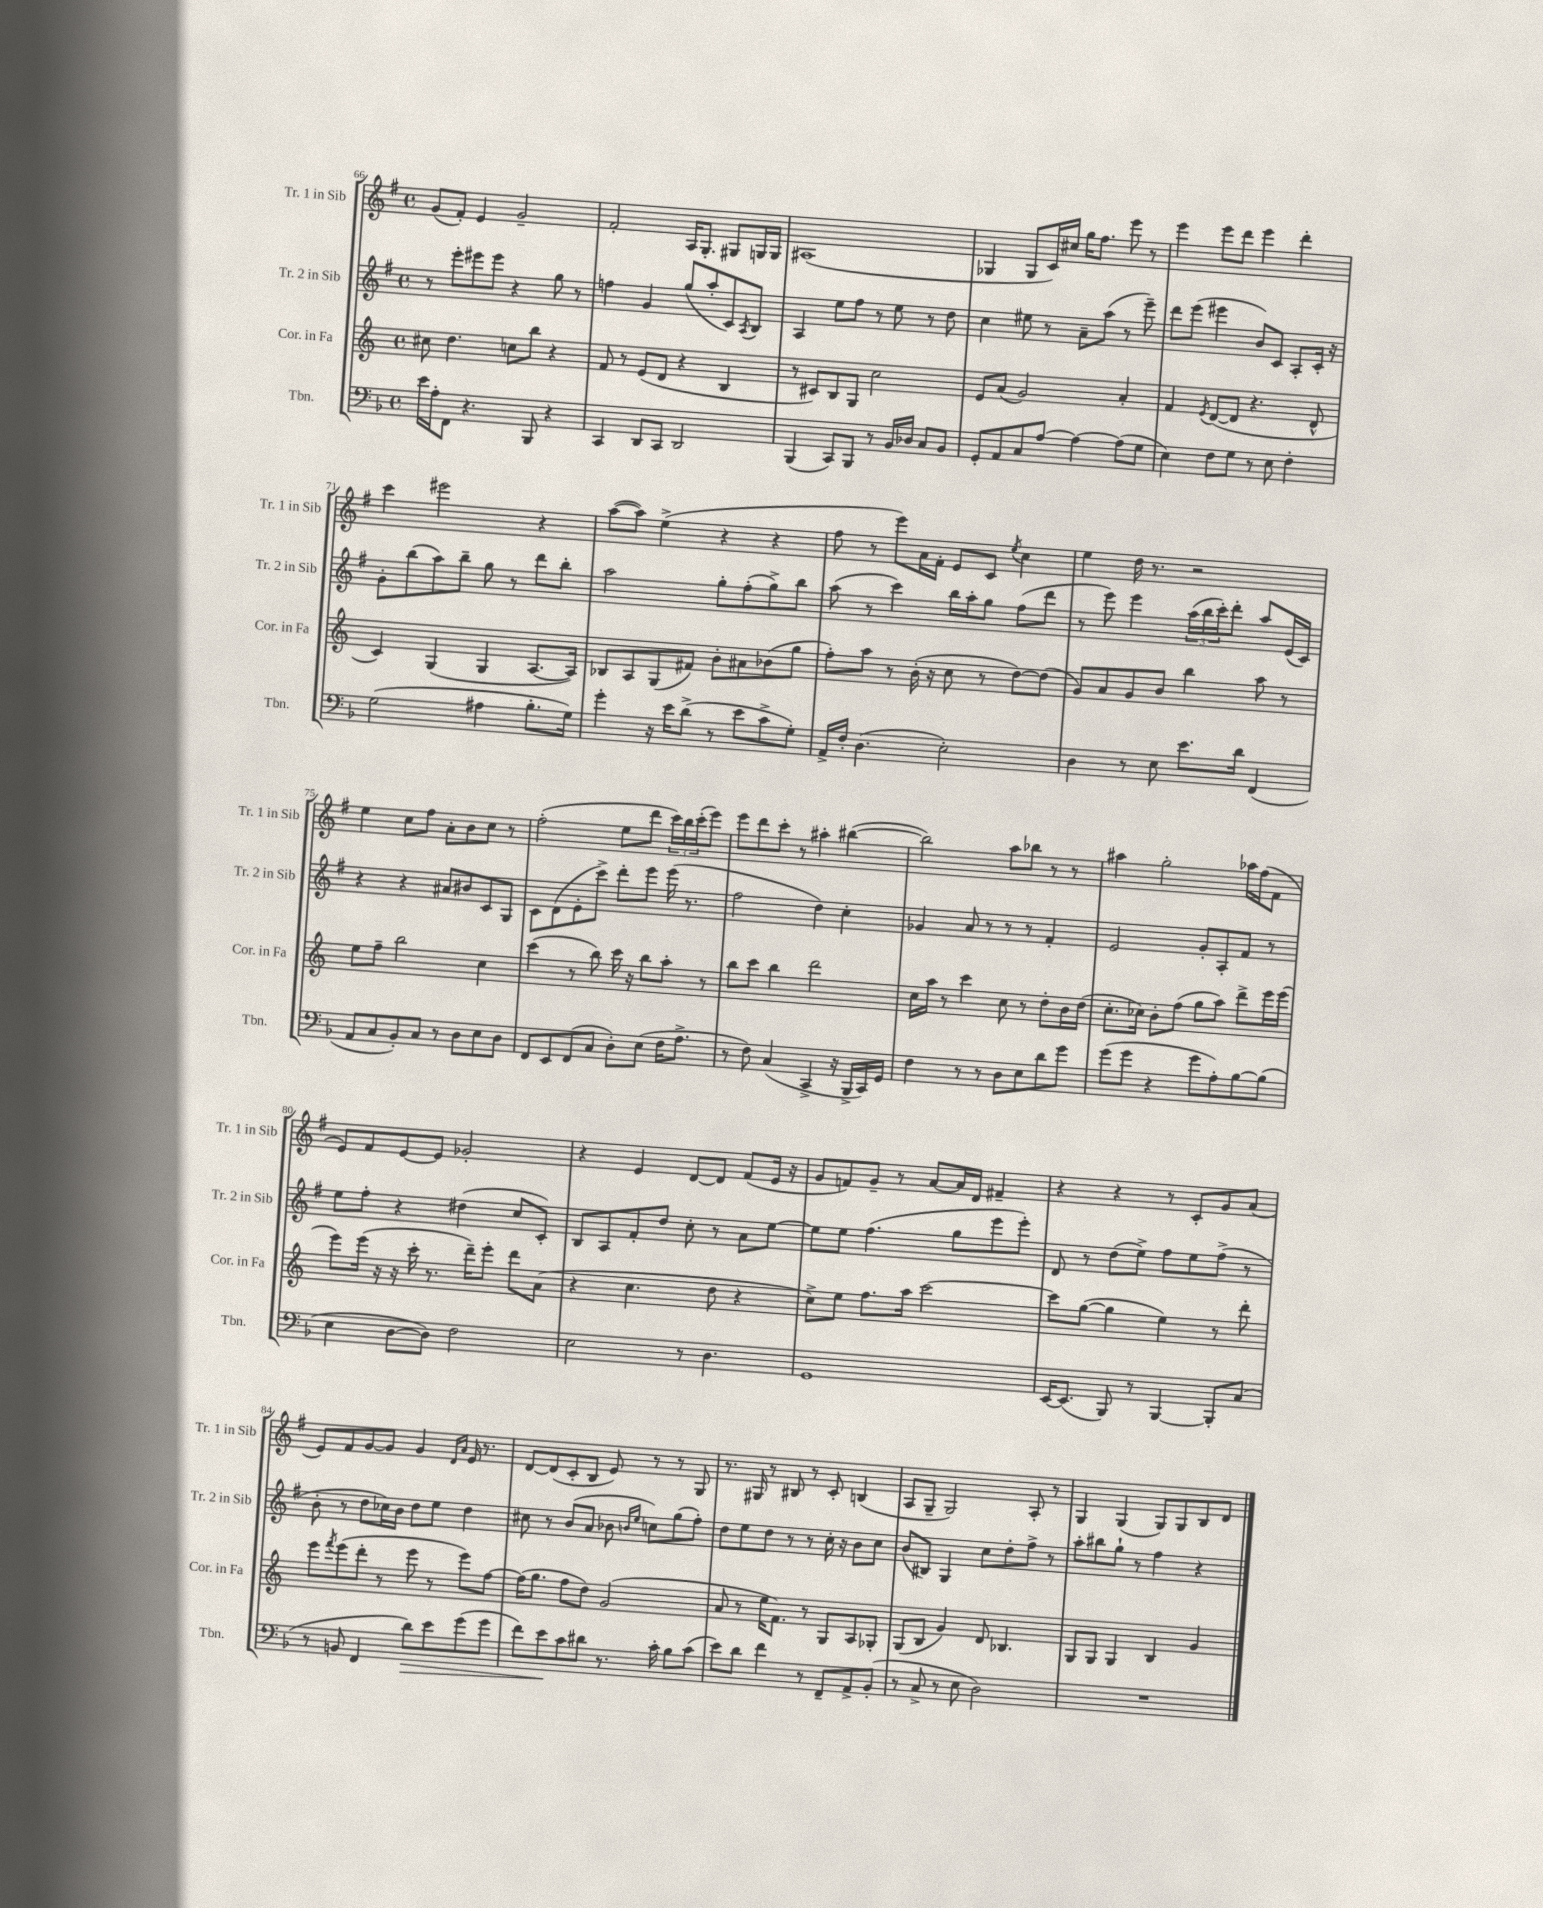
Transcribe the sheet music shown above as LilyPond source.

<<
\new StaffGroup <<
\new Staff = "s0" \with { instrumentName = "Tr. 1 in Sib" shortInstrumentName = "Tr. 1 in Sib" } {
    \clef treble \key g \major \defaultTimeSignature \time 4/4
    g'8( fis'8-.) e'4 g'2-- |
    fis'2-. a16 g8.-. gis8 g16 g16 |
    ais1( |
    ges4 ges8 c'16) cis''16 g''16 fis''8. e'''8 r8 |
    e'''4 e'''8 d'''8 e'''4 d'''4-. |
    c'''4 eis'''2 r4 |
    a''8~( a''8) e''4->( r4 r4 |
    fis''8 r8 e'''8) a'16 fis'16-. e'8 c'8 \acciaccatura { e''8 } c''4 |
    e''4 d''16 r8. r2 |
    e''4 c''8 fis''8 a'8-. b'8 c''8 r8 |
    fis''2-.( e''8 d'''8 \tuplet 3/2 { c'''16) b''16 c'''16-.( } e'''8) |
    e'''8 d'''8 c'''8-. r8 ais''4-. bis''4~( |
    bis''2) a''8 bes''8 r8 r8 |
    ais''4 g''2-. aes''16 fis''16( fis'8 |
    e'8) fis'8 e'8~ e'8 ges'2-. |
    r4 e'4 d'8~ d'8 fis'8( e'16 r16 |
    g'8 f'8) g'8-- r8 a'8~ a'16 d'16 fis'4-- |
    r4 r4 r8 c'8-. g'8 a'8( |
    e'8) fis'8 g'8~ g'8 g'4 \grace { d'16 a'16 } e'16 r8. |
    d'8~ d'8( c'8-. b8 e'8) r8 r8 g8 |
    r8. gis16 r8 bis8 r8 c'8-. b4( |
    a8 g8-- g2) a8-. r8 |
    g4 g4( g8) g8 b8 d'8 \bar "|." |
}
\new Staff = "s1" \with { instrumentName = "Tr. 2 in Sib" shortInstrumentName = "Tr. 2 in Sib" } {
    \clef treble \key g \major \defaultTimeSignature \time 4/4
    r8 e'''8-. eis'''8 eis'''8 r4 g''8 r8 |
    f''4 g'4 g''8( a''8-. c'8) \acciaccatura { a8 } b8 |
    a4 e''8 fis''8 r8 e''8 r8 d''8 |
    c''4 eis''8 r8 a'8-- a''8( r8 e'''8--) |
    d'''8 e'''8( eis'''4 b'8) c'8 a8-. c'16-. r16 |
    g'8-. b''8( a''8) b''8-- g''8 r8 d'''8 b''8-. |
    a''2 g''8-. fis''8-.( g''8->) b''8 |
    a''8( r8 c'''4) b''16 a''16-. g''8 fis''8( d'''8 |
    r8 e'''8) e'''4 \tuplet 3/2 { a''16( b''16 c'''16-.) } d'''8-. a''8 e'16( c'16) |
    r4 r4 ais'8 bis'8 c'8 g8 |
    c'8 d'8( e'8-. c'''8->) d'''8-. e'''8 e'''16( r8. |
    fis''2 d''4) c''4-. |
    ges'4 a'8 r8 r8 r8 fis'4-. |
    e'2 g'8-. a8-. fis'8 r8 |
    e''8 fis''8-. r4 dis''4( c''8 c'8-.) |
    b8 a8 fis'8-. d''8 c''8-. r8 a'8 e''8~ |
    e''8 e''8 fis''4.( g''8 e'''8 e'''8-.) |
    d'8 r8 d''8( e''8->) fis''8 e''8 fis''8->( r8 |
    b'8-. r8 d''8 ces''16) b'16 d''8 e''8 d''4 |
    cis''8 r8 b'8( a'8 bes'8 \grace { b'16 e''16 } c''8) g''8( fis''8-.) |
    d''8 e''8 d''8 r8 r8 c''16-. r16 b'8 c''8 |
    b'8( bis8) g4 c''8 d''8-. fis''8-> r8 |
    a''8-. bis''8 g''8-! r8 fis''4 r4 \bar "|." |
}
\new Staff = "s2" \with { instrumentName = "Cor. in Fa" shortInstrumentName = "Cor. in Fa" } {
    \clef treble \key c \major \defaultTimeSignature \time 4/4
    cis''8 d''4. c''8 b''8 r4 |
    f'8 r8 e'8( d'8 r4 b4 |
    r8 cis'8) b8 g8 c''2 |
    e'8 a'8( g'2) a'4-. |
    f'4 \acciaccatura { e'8 } d'8~( d'8 r4. d'8-^ |
    c'4) g4( g4 a8.~ a16) |
    bes8 a8 g8( fis'8) b'8-. ais'8 bes'8( g''8 |
    f''8-.) a''8 r8 b'16-.( r16 c''8 r8 d''8~) d''8( |
    g'8) a'8 g'8 b'8 b''4 a''8 r8 |
    e''8 f''8-- b''2 c''4 |
    c'''4( r8 b''8) c'''16 r16 b''8 a''8-. r8 |
    b''8 c'''8 b''4 d'''2 |
    c''16 a''16 r8 c'''4 c''8 r8 d''8-. b'16 d''16( |
    c''8.-. ces''16) b'8-. f''8( g''8 a''8) d'''8-> e'''16 e'''16( |
    e'''8) e'''16( r16 r16 c'''16-. r8. d'''16--) e'''8-. d'''8 a'8( |
    r4 c''4. d''8 r4 |
    c''8->) e''8 f''8. a''16 c'''2~ |
    c'''8 g''8~( g''4 e''4) r8 d'''8-. |
    e'''8 \acciaccatura { f'''8 } e'''8( d'''8-. r8 e'''8 r8 e'''8) f''8~ |
    f''16( g''8. f''8 d''8) g'2( |
    a'8 r8 e''16 f'8.) r8 g8 a8 ges8-. |
    g8( b8 g'4) d'8 bes4. |
    g8 g8 g4 b4 g'4 \bar "|." |
}
\new Staff = "s3" \with { instrumentName = "Tbn." shortInstrumentName = "Tbn." } {
    \clef bass \key f \major \defaultTimeSignature \time 4/4
    e'16 a16-. f,8 r4. bes,,8 r4 |
    c,4 d,8 c,8 d,2 |
    bes,,4( c,8) bes,,8 r8 bes,16 des16 c8 bes,8 |
    g,8-. a,8 c8 a8~ a4~ a8( g8 |
    e4) f8 g8 r8 e8 f4-. |
    g2( ais4 bes8.-. g16) |
    g'4-. r16 e'16 d'8->( r8 e'8 c'8-> g8-.) |
    a,16-> f16-. d4.( e2-.) |
    d4 r8 e8 e'8. d'16 f,4( |
    a,8 c8 bes,8-.) c8 r8 d8 e8 d8 |
    f,8 e,8 f,8( c8 d8-.) e8( f16 a8.-> |
    r8 f8) c4( c,4-> r16 bes,,16-> c,16) g,16 |
    f4 r8 r8 d8 e8 d'8 g'8 |
    g'8( g'8 r4 g'8 a8-.) bes8~ bes8( |
    e4 d8~ d8) f2 |
    e2 r8 d4. |
    g,1 |
    e,16~ e,8.( bes,,8) r8 bes,,4~ bes,,8-. c8( |
    r8 b,8 f,4 d'8\>) e'8 g'8( g'8 |
    f'8) e'8\! c'8 dis'8 r8. c'16-. bes8 c'8( |
    e'8) d'8 f'4 r8 f,8-- a,8-> bes,8-.( |
    r8 c8-> r8 e8 d2) |
    R1 \bar "|." |
}
>>
>>
\layout { \context { \Score currentBarNumber = #66 } }
